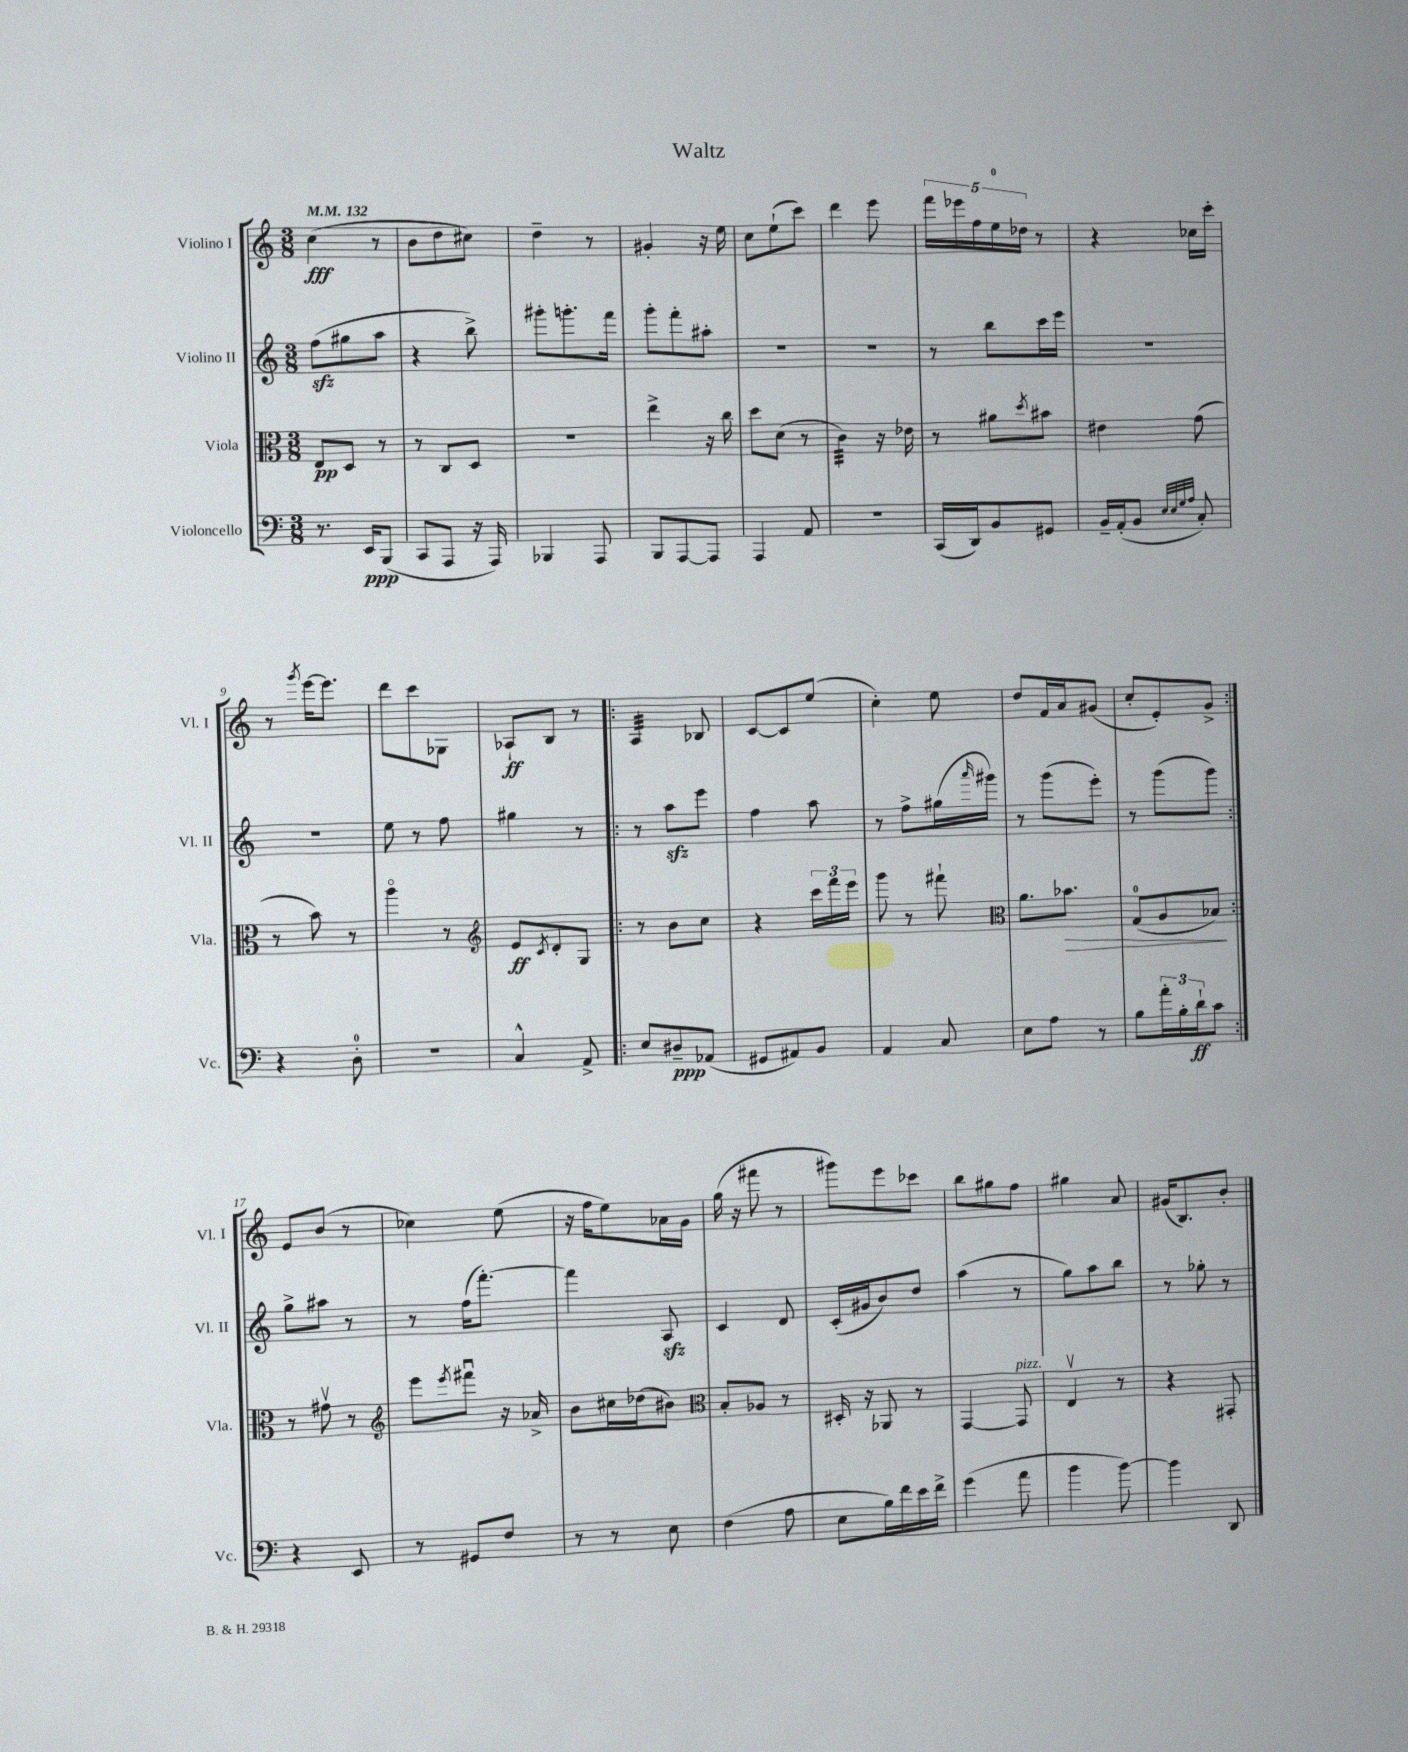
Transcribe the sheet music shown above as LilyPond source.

\header { title = "Waltz" }
<<
\new StaffGroup <<
\new Staff = "s0" \with { instrumentName = "Violino I" shortInstrumentName = "Vl. I" } {
    \clef treble \key c \major \numericTimeSignature \time 3/8 \tempo 4 = 132
    c''4\fff( r8 |
    b'8 d''8 cis''8) |
    d''4-- r8 |
    gis'4-. r16 e''16 |
    c''8 e''8-!( c'''8) |
    d'''4 e'''8 |
    \tuplet 5/4 { f'''16 ees'''16 f''16 e''16-0 des''16 } r8 |
    r4 ces''16 c'''16-. |
    r8 \acciaccatura { g'''8 } e'''16~ e'''8. |
    d'''8 c'''8 ges8 |
    aes8-!\ff b8 r8 |
    \repeat volta 2 { a4:32 bes8 |
    c'8~ c'8 e''8( |
    c''4-.) e''8 |
    d''8 f'16 a'16 gis'8( |
    c''8-. e'8-.) g'8-> | }
    e'8 b'8( r8 |
    ces''4) e''8( |
    r16 f''16 e''8) aes'16 g'16 |
    g''16( r16 fis'''8 r8 |
    gis'''8) e'''8 ces'''8 |
    b''8 gis''8 f''8 |
    gis''4 a'8 |
    gis'16( b8.) b'8-. \bar "|." |
}
\new Staff = "s1" \with { instrumentName = "Violino II" shortInstrumentName = "Vl. II" } {
    \clef treble \key c \major \numericTimeSignature \time 3/8
    f''8\sfz( gis''8 a''8 |
    r4 b''8->) |
    gis'''8-. g'''8.-. f'''16 |
    g'''8-. f'''8-. ais''8-. |
    R4. |
    R4. |
    r8 b''8 c'''16 e'''16 |
    R4. |
    R4. |
    e''8 r8 f''8 |
    gis''4 r8 |
    \repeat volta 2 { r8 a''8\sfz e'''8 |
    f''4 a''8 |
    r8 f''8-> gis''16( \grace { a'''16 } gis'''16) |
    r8 g'''8( e'''8-.) |
    r8 g'''8( g'''8) | }
    g''8-> ais''8 r8 |
    r8 f''16( f'''8.~-.) |
    f'''4 a8\sfz |
    c'4 d'8 |
    c'16-.( gis'16 b'8) d''8 |
    a''4( r8 |
    g''8) a''8 b''8 |
    r8 ges''8-. r8 \bar "|." |
}
\new Staff = "s2" \with { instrumentName = "Viola" shortInstrumentName = "Vla." } {
    \clef alto \key c \major \numericTimeSignature \time 3/8
    e8\pp d8 r8 |
    r8 c8 d8 |
    R4. |
    e''4-> r16 c''16 |
    d''8 d'8( r8 |
    c'4:32) r16 ees'16 |
    r8 ais'8 \acciaccatura { d''8 } bis'8 |
    eis'4 g'8( |
    r8 b'8) r8 |
    a''4\flageolet r8 |
    \clef treble e'8\ff \acciaccatura { c'8 } d'8-. g8 |
    \repeat volta 2 { r8 b'8 c''8 |
    r4 \tuplet 3/2 { c'''16 f'''16 e'''16 } |
    g'''8 r8 fis'''8-! |
    \clef alto a'8. bes'8.\> |
    g8-0( a8 bes8\!) | }
    r8 gis'8\upbow r8 |
    \clef treble e'''8 \acciaccatura { e'''8 } fis'''8\downbow r16 aes'16-> |
    b'8 cis''16 des''16( bis'8) |
    \clef alto b8-. aes8 r8 |
    dis16-. r16 aes,8 r8 |
    g,4~ g,8^\markup { \italic "pizz." } |
    e4\upbow r8 |
    r4 gis,8-. \bar "|." |
}
\new Staff = "s3" \with { instrumentName = "Violoncello" shortInstrumentName = "Vc." } {
    \clef bass \key c \major \numericTimeSignature \time 3/8
    r8. e,16\ppp b,,8( |
    c,8 a,,8 r16 a,,16) |
    bes,,4 a,,8 |
    b,,8 a,,8~ a,,8 |
    a,,4 a,8 |
    R4. |
    c,16( d,16) b,8 gis,8 |
    b,16-- a,16-.( b,8 \grace { e32 e32 g32 a32 } c8-.) |
    r4 d8-0-. |
    R4. |
    c4-^ a,8-> |
    \repeat volta 2 { e8 dis8--\ppp aes,8( |
    gis,8 ais,8) b,8 |
    a,4 c8 |
    e8 a8 r8 |
    b8 \tuplet 3/2 { a'16-. b16-. d'16-!\ff } c'8 | }
    r4 e,8 |
    r8 gis,8 f8 |
    r8 r8 e8 |
    f4( a8 |
    e8 b16) f'16 e'16 f'16-> |
    g'4( a'8 |
    b'4 b'8~) |
    b'4 d,8 \bar "|." |
}
>>
>>
